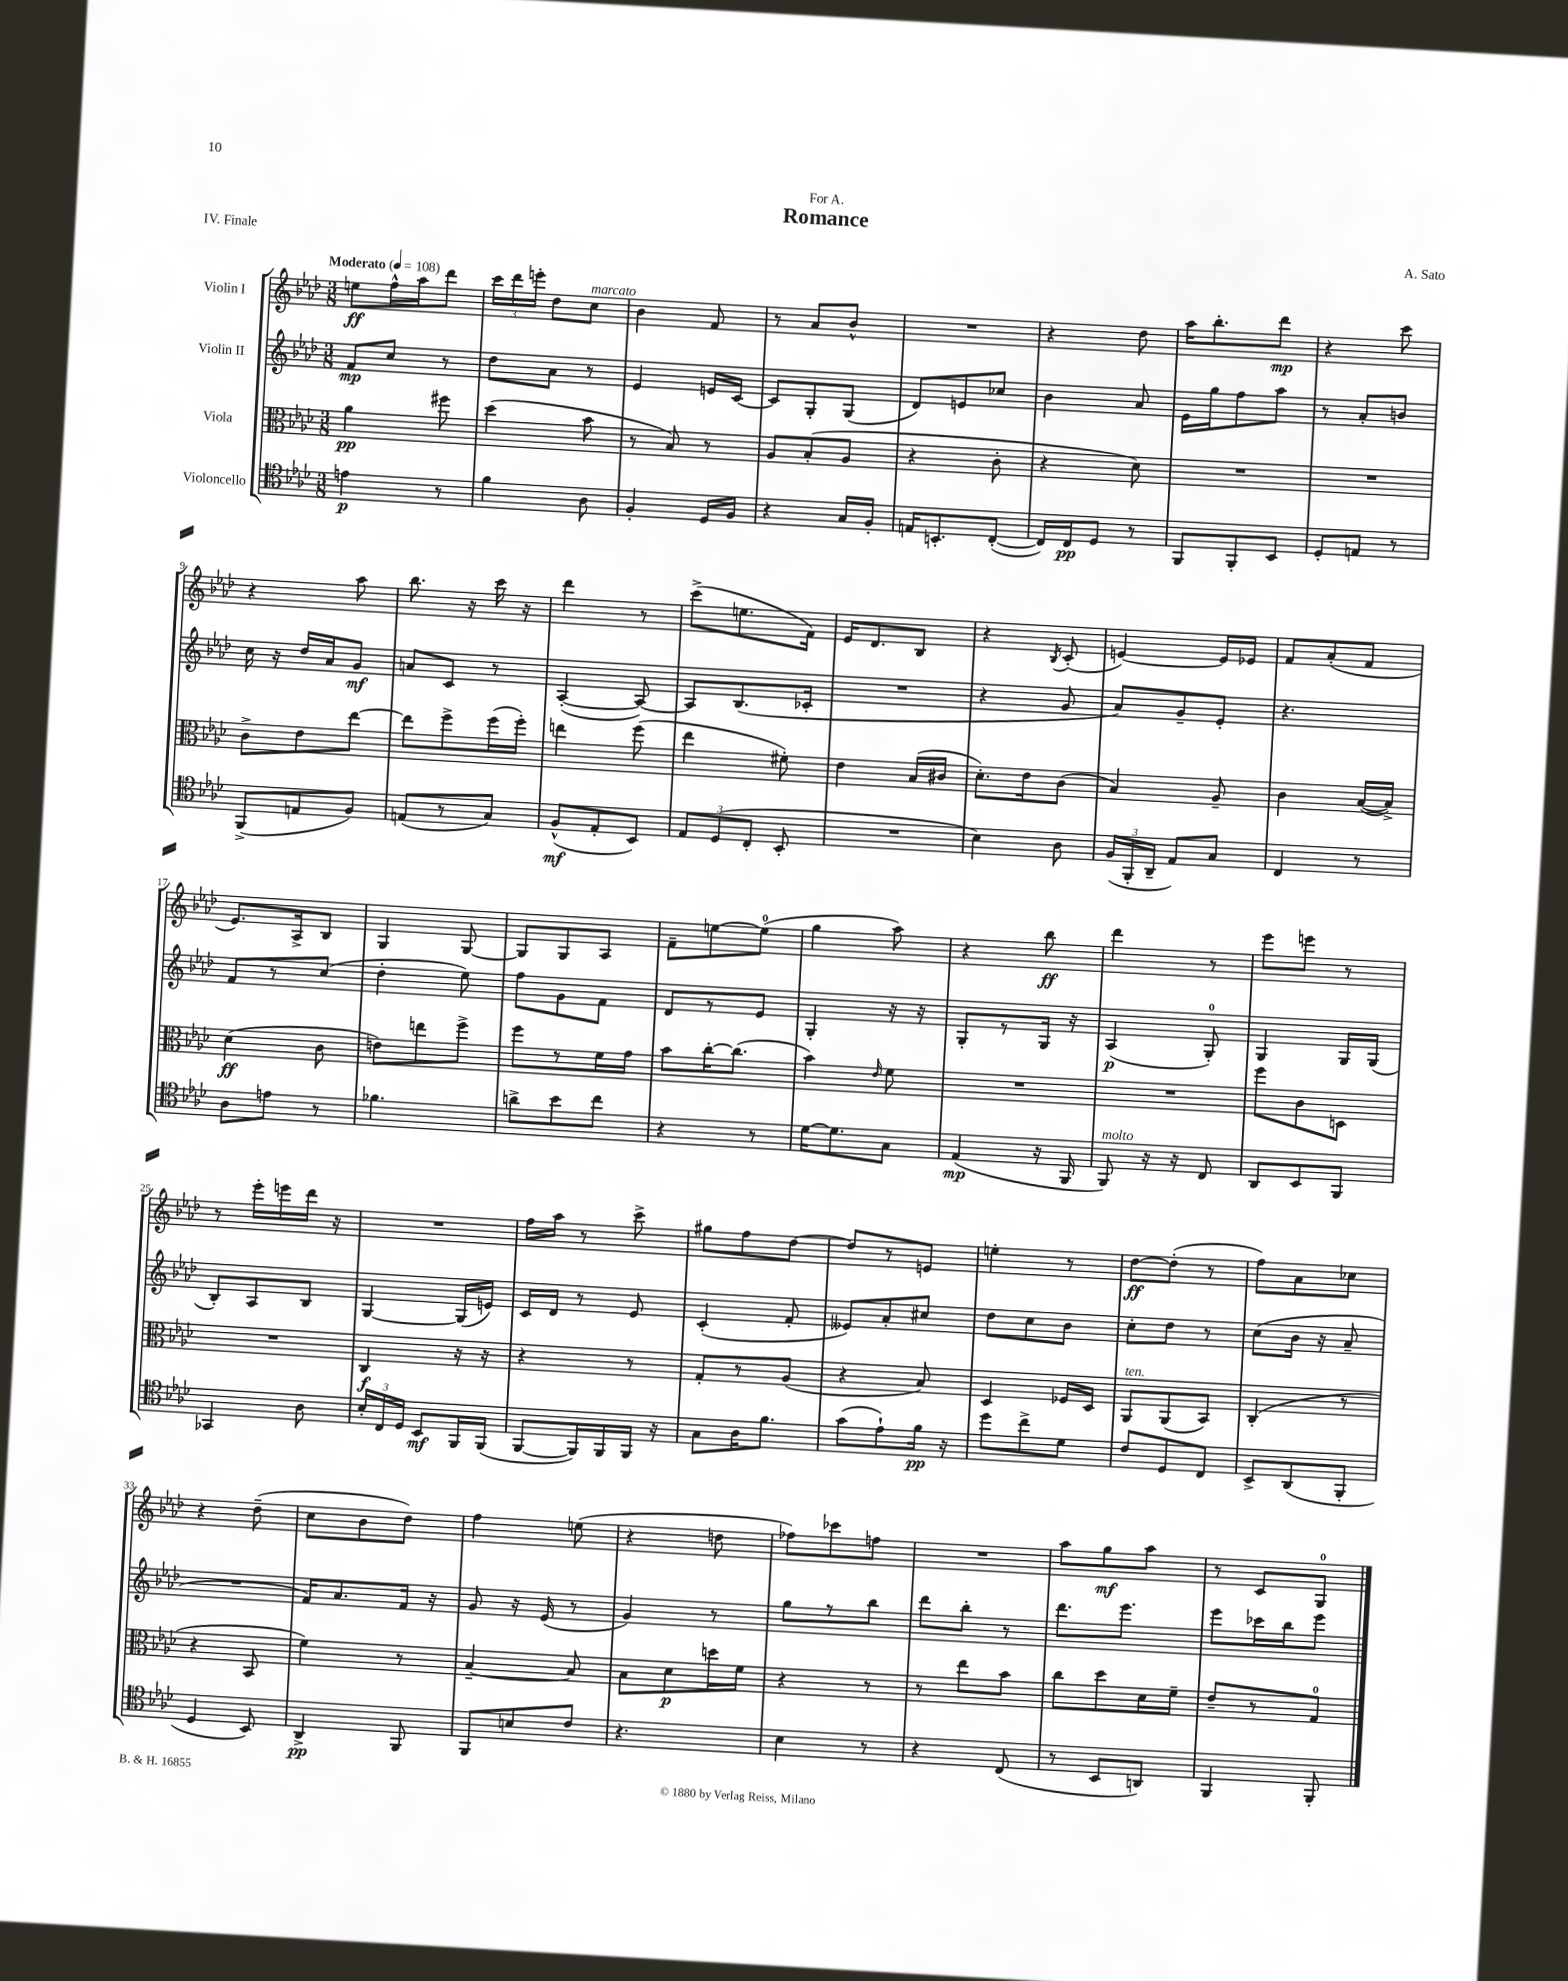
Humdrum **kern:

**kern	**dynam	**kern	**dynam	**kern	**dynam	**kern	**dynam
*part4	*part4	*part3	*part3	*part2	*part2	*part1	*part1
*staff4	*staff4	*staff3	*staff3	*staff2	*staff2	*staff1	*staff1
*I"Violoncello	*	*I"Viola	*	*I"Violin II	*	*I"Violin I	*
*clefC4	*	*clefC3	*	*clefG2	*	*clefG2	*
*k[b-e-a-d-]	*	*k[b-e-a-d-]	*	*k[b-e-a-d-]	*	*k[b-e-a-d-]	*
*M3/8	*	*M3/8	*	*M3/8	*	*M3/8	*
*MM108	*	*MM108	*	*MM108	*	*MM108	*
=1	=1	=1	=1	=1	=1	=1	=1
!	!	!	!	!	!	!LO:TX:a:B:t=Moderato	!
4en\	p	4a-\	pp	8f/L	mp	8een\L	ff
.	.	.	.	8cc/J	.	16ff^^\L	.
.	.	.	.	.	.	16aa-\J	.
8r	.	8ff#X\	.	8r	.	8ddd-\J	.
=2	=2	=2	=2	=2	=2	=2	=2
4f\	.	(4dd-\	.	8dd-\L	.	24ccc\LL	.
.	.	.	.	.	.	24ddd-\	.
.	.	.	.	.	.	24eeen'\JJ	.
.	.	.	.	8a-\J	.	8dd-\L	.
!	!	!	!	!	!	!LO:TX:a:i:t=marcato	!
8A-\	.	8b-\	.	8r	.	8cc\J	.
=3	=3	=3	=3	=3	=3	=3	=3
4F'/	.	8r	.	4e-/	.	4b-\	.
.	.	8B-/)	.	.	.	.	.
16D-/LL	.	8r	.	16en/LL	.	8f/	.
16F/JJ	.	.	.	[16c/JJ	.	.	.
=4	=4	=4	=4	=4	=4	=4	=4
4r	.	8A-/L	.	8c/L]	.	8r	.
.	.	(8B-'/	.	8G'/	.	8a-/L	.
16G/LL	.	8A-/J	.	(8G/J	.	8b-^^/J	.
16F'/JJ	.	.	.	.	.	.	.
=5	=5	=5	=5	=5	=5	=5	=5
16En/KL	.	4r	.	8d-/L)	.	4.r	.
8.BBn'/	.	.	.	.	.	.	.
.	.	.	.	8en/	.	.	.
([8C'/J	.	8c'\	.	8cc-X/J	.	.	.
=6	=6	=6	=6	=6	=6	=6	=6
16C/LL])	.	4r	.	4b-\	.	4r	.
16C/J	pp	.	.	.	.	.	.
8D-/J	.	.	.	.	.	.	.
8r	.	8d-\)	.	8a-/	.	8dd-\	.
=7	=7	=7	=7	=7	=7	=7	=7
8FF/L	.	4.r	.	16e-\LL	.	16aa-\KL	.
.	.	.	.	16gg\J	.	8.bb-'\	.
8FF'/	.	.	.	8ff\	.	.	.
8BB-/J	.	.	.	8aa-\J	.	8ddd-\J	mp
=8	=8	=8	=8	=8	=8	=8	=8
8D-'/L	.	4.r	.	8r	.	4r	.
8En/J	.	.	.	8a-'/L	.	.	.
8r	.	.	.	8bn/J	.	8ccc\	.
!!LO:LB:g=z
=9	=9	=9	=9	=9	=9	=9	=9
(8FF^/L	.	8c^\L	.	16cc\	.	4r	.
.	.	.	.	16r	.	.	.
8En/	.	8e-\	.	16dd-/LL	.	.	.
.	.	.	.	16a-/J	.	.	.
8F/J)	.	[8ee-\J	.	8g/J	mf	8aa-\	.
=10	=10	=10	=10	=10	=10	=10	=10
(8En/L	.	8ee-\L]	.	8an/L	.	8.bb-\	.
8r	.	8ff^\	.	8c/J	.	.	.
.	.	.	.	.	.	16r	.
8G/J)	.	(16ff\L	.	8r	.	16ccc\	.
.	.	16ff'\JJ)	.	.	.	16r	.
=11	=11	=11	=11	=11	=11	=11	=11
(8F^^/L	mf	4een\	.	([4A-'/	.	4ddd-\	.
8E-'/	.	.	.	.	.	.	.
8BB-/J)	.	(8ff\	.	8A-/_)	.	8r	.
=12	=12	=12	=12	=12	=12	=12	=12
12E-/L	.	4ee-\	.	8A-/L]	.	(8ccc^\L	.
(12D-/	.	.	.	.	.	.	.
.	.	.	.	(8.B-/	.	8.een\	.
12C'/J	.	.	.	.	.	.	.
8BB-'/	.	8f#X'\)	.	.	.	.	.
.	.	.	.	16c-X'/Jk	.	16f\Jk)	.
=13	=13	=13	=13	=13	=13	=13	=13
4.r	.	4e-\	.	4.r	.	16e-/KL	.
.	.	.	.	.	.	8.d-/	.
.	.	(16B-/LL	.	.	.	8B-/J	.
.	.	16c#X/JJ	.	.	.	.	.
=14	=14	=14	=14	=14	=14	=14	=14
4B-\)	.	8.d-'\L)	.	4r	.	4r	.
.	.	16e-\k	.	.	.	.	.
.	.	.	.	.	.	8qB-/	.
8A-\	.	(8c\J	.	8g/	.	(8c'/	.
=15	=15	=15	=15	=15	=15	=15	=15
(24F/LL	.	4B-/)	.	8a-/L)	.	[4en/)	.
24FF'/	.	.	.	.	.	.	.
24AA-~/JJ	.	.	.	.	.	.	.
8E-/L)	.	.	.	8g~/	.	.	.
8G/J	.	8A-~/	.	8e-'/J	.	16e/LL]	.
.	.	.	.	.	.	16e-X/JJ	.
=16	=16	=16	=16	=16	=16	=16	=16
4C/	.	4c\	.	4.r	.	8f/L	.
.	.	.	.	.	.	(8a-'/	.
8r	.	([16B-/LL	.	.	.	8f/J	.
.	.	16B-^/JJ])	.	.	.	.	.
!!LO:LB:g=z
=17	=17	=17	=17	=17	=17	=17	=17
8A-\L	.	(4d-\	ff	8f/L	.	8.e-/L)	.
8en\J	.	.	.	8r	.	.	.
.	.	.	.	.	.	16A-^/k	.
8r	.	8c\	.	(8cc/J	.	8B-/J	.
=18	=18	=18	=18	=18	=18	=18	=18
4.f-X\	.	8en\L)	.	4dd-'\	.	4G/	.
.	.	8een\	.	.	.	.	.
.	.	8ff^\J	.	8ee-\)	.	[8G/	.
=19	=19	=19	=19	=19	=19	=19	=19
8an^\L	.	8ff\L	.	8ff\L	.	8G/L]	.
8b-\	.	8r	.	8g\	.	8G/	.
8cc\J	.	16f\L	.	8f\J	.	8A-/J	.
.	.	16g\JJ	.	.	.	.	.
=20	=20	=20	=20	=20	=20	=20	=20
4r	.	8b-\L	.	8d-/L	.	8f~\L	.
.	.	[16cc'\K	.	8r	.	[8een\	.
.	.	(8.cc\J]	.	.	.	.	.
8r	.	.	.	8e-/J	.	(8ee\J]	.
=21	=21	=21	=21	=21	=21	=21	=21
[16d-\KL	.	4b-\)	.	4G'/	.	4gg\	.
8.d-\]	.	.	.	.	.	.	.
.	.	16qqe-/	.	.	.	.	.
8G\J	.	8f\	.	16r	.	8aa-\)	.
.	.	.	.	16r	.	.	.
=22	=22	=22	=22	=22	=22	=22	=22
(4E-/	mp	4.r	.	8G'/L	.	4r	.
.	.	.	.	8r	.	.	.
16r	.	.	.	16G/Jk	.	8bb-\	ff
16FF/	.	.	.	16r	.	.	.
=23	=23	=23	=23	=23	=23	=23	=23
!LO:TX:a:i:t=molto	!	!	!	!	!	!	!
8FF/)	.	4.r	.	(4A-/	p	4ddd-\	.
16r	.	.	.	.	.	.	.
16r	.	.	.	.	.	.	.
8C/	.	.	.	8G'/)	.	8r	.
=24	=24	=24	=24	=24	=24	=24	=24
8AA-/L	.	8ff\L	.	4G/	.	8eee-\L	.
8BB-/	.	8c\	.	.	.	8eeen\J	.
8FF/J	.	8Dn\J	.	16G/LL	.	8r	.
.	.	.	.	(16G/JJ	.	.	.
!!LO:LB:g=z
=25	=25	=25	=25	=25	=25	=25	=25
4GG-X/	.	4.r	.	8B-'/L)	.	8r	.
.	.	.	.	8A-/	.	16eee-'\LL	.
.	.	.	.	.	.	16eeen\	.
8A-\	.	.	.	8B-/J	.	16ddd-\JJ	.
.	.	.	.	.	.	16r	.
=26	=26	=26	=26	=26	=26	=26	=26
24B-'/LL	.	4C/	f	[4G/	.	4.r	.
24C/	.	.	.	.	.	.	.
24D-/JJ	.	.	.	.	.	.	.
8BB-/L	mf	.	.	.	.	.	.
16FF/L	.	16r	.	(16G/LL]	.	.	.
(16FF/JJ	.	16r	.	16en/JJ)	.	.	.
=27	=27	=27	=27	=27	=27	=27	=27
[8FF/L	.	4r	.	16c/LL	.	16ff\LL	.
.	.	.	.	16d-/JJ	.	16aa-\JJ	.
16FF/L])	.	.	.	8r	.	8r	.
16FF/	.	.	.	.	.	.	.
16FF/JJ	.	8r	.	8e-/	.	8ccc^\	.
16r	.	.	.	.	.	.	.
=28	=28	=28	=28	=28	=28	=28	=28
8G\L	.	8G'/L	.	(4c'/	.	8gg#X\L	.
16A-\K	.	8r	.	.	.	8ff\	.
8.f\J	.	.	.	.	.	.	.
.	.	(8A-/J	.	8f'/	.	[8dd-\J	.
=29	=29	=29	=29	=29	=29	=29	=29
(8g\L	.	4r	.	8e--X/L)	.	8dd-/L]	.
8e-`\)	.	.	.	8a-'/	.	8r	.
16f\Jk	pp	8B-/)	.	8cc#X/J	.	8en/J	.
16r	.	.	.	.	.	.	.
=30	=30	=30	=30	=30	=30	=30	=30
8dd-\L	.	4D-/	.	8dd-\L	.	4een'\	.
8cc^\	.	.	.	8cc\	.	.	.
8d-\J	.	16F-X/LL	.	8b-\J	.	8r	.
.	.	16D-/JJ	.	.	.	.	.
=31	=31	=31	=31	=31	=31	=31	=31
!	!	!LO:TX:a:i:t=ten.	!	!	!	!	!
8c/L	.	8AA-/L	.	8cc'\L	.	[8dd-\L	ff
8D-/	.	(8AA-/	.	8dd-\J	.	(8dd-'\J]	.
8C/J	.	8BB-/J)	.	8r	.	8r	.
=32	=32	=32	=32	=32	=32	=32	=32
8BB-^/L	.	(4C'/	.	(8cc\L	.	8ff\L)	.
(8AA-/	.	.	.	16b-\Jk	.	8a-\	.
.	.	.	.	16r	.	.	.
8FF'/J	.	8r	.	8a-~/	.	8cc-X\J	.
!!LO:LB:g=z
=33	=33	=33	=33	=33	=33	=33	=33
4D-/	.	4r	.	4.r	.	4r	.
8BB-/)	.	8BB-/	.	.	.	(8dd-~\	.
=34	=34	=34	=34	=34	=34	=34	=34
4AA-^/	pp	4f\)	.	16f/KL)	.	8cc\L	.
.	.	.	.	8.a-/	.	.	.
.	.	.	.	.	.	8b-\	.
8FF/	.	8r	.	16f/Jk	.	8dd-\J)	.
.	.	.	.	16r	.	.	.
=35	=35	=35	=35	=35	=35	=35	=35
8FF/L	.	[4B-~/	.	8g/	.	4ff\	.
8Bn/	.	.	.	16r	.	.	.
.	.	.	.	(16e-/	.	.	.
8c/J	.	8B-/]	.	8r	.	(8een\	.
=36	=36	=36	=36	=36	=36	=36	=36
4.r	.	8B-\L	.	4g/)	.	4r	.
.	.	8d-\	p	.	.	.	.
.	.	16ddn\L	.	8r	.	8ddn\	.
.	.	16f\JJ	.	.	.	.	.
=37	=37	=37	=37	=37	=37	=37	=37
4B-\	.	4r	.	8gg\L	.	8ff-X\L)	.
.	.	.	.	8r	.	8ccc-X\	.
8r	.	8r	.	8bb-\J	.	8ffn\J	.
=38	=38	=38	=38	=38	=38	=38	=38
4r	.	8r	.	8ddd-\L	.	4.r	.
.	.	8ee-\L	.	8bb-'\J	.	.	.
(8C/	.	8b-\J	.	8r	.	.	.
=39	=39	=39	=39	=39	=39	=39	=39
8r	.	8cc\L	.	8.ddd-\L	.	8aa-\L	.
8BB-/L	.	8dd-\	.	.	.	8gg\	mf
.	.	.	.	8.eee-\J	.	.	.
8AAn/J)	.	16d-\L	.	.	.	8aa-\J	.
.	.	16f~\JJ	.	.	.	.	.
=40	=40	=40	=40	=40	=40	=40	=40
4FF/	.	8e-~/L	.	8eee-\L	.	8r	.
.	.	8r	.	16ccc-X\L	.	8c/L	.
.	.	.	.	16bb-\J	.	.	.
8FF'/	.	8G/J	.	8eee-\J	.	8G/J	.
==	==	==	==	==	==	==	==
*-	*-	*-	*-	*-	*-	*-	*-
